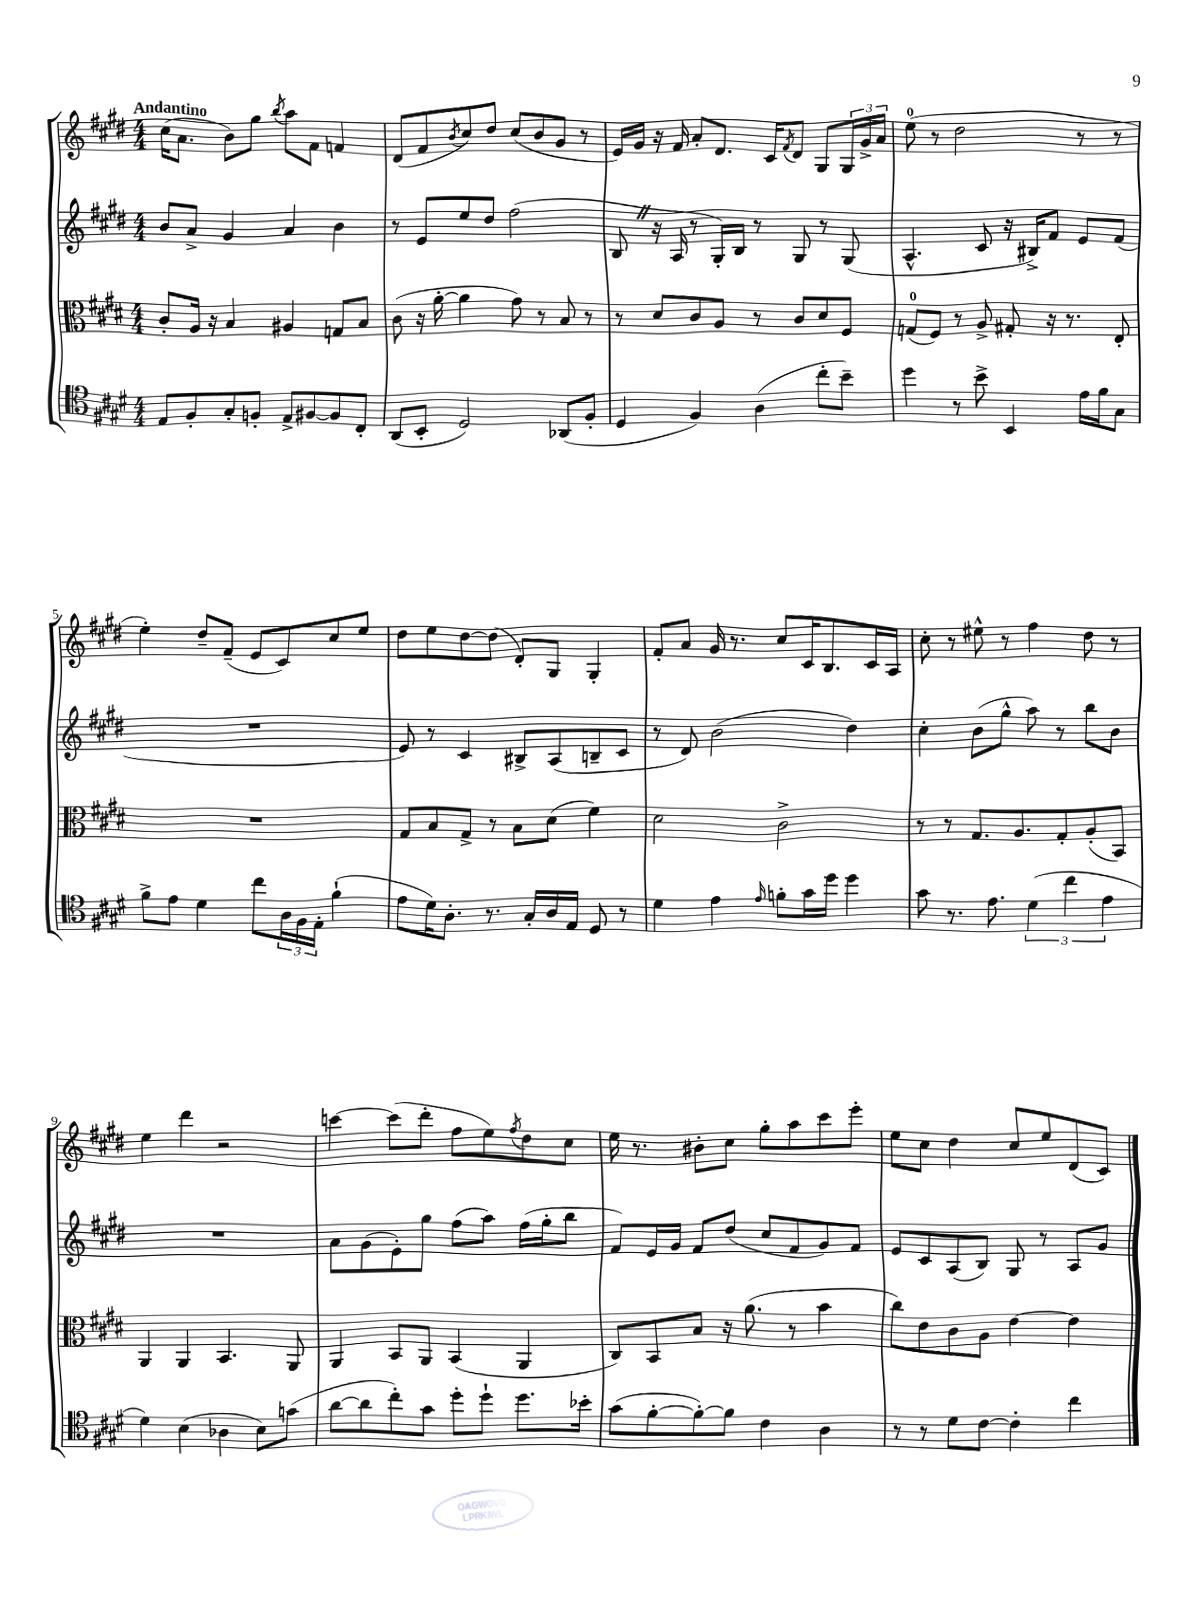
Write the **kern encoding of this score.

**kern	**kern	**kern	**kern
*staff4	*staff3	*staff2	*staff1
*clefC4	*clefC3	*clefG2	*clefG2
*k[f#c#g#d#]	*k[f#c#g#d#]	*k[f#c#g#d#]	*k[f#c#g#d#]
*M4/4	*M4/4	*M4/4	*M4/4
8E	8c#'	8b	(16cc#
.	.	.	8.a
8F#'	16A	8a^	.
.	16r	.	.
8G#'	4B	4g#	8b)
8F'	.	.	8gg#
.	.	.	8qbb
8E^	4A#	4a	8aa
[8F#	.	.	8f#
8F#]	8G	4b	4f
8C#'	8B	.	.
=	=	=	=
(8AA	(8c#	8r	(8d#
8BB'	16r	8e	8f#
.	[16a'	.	.
.	.	.	8qb
2D#)	4a]	8ee	8cc#)
.	.	8dd#	8dd#
.	8g#)	(2ff#	(8cc#
.	8r	.	8b
(8AA-	8B	.	8g#
8F#'	8r	.	8r
=	=	=	=
4D#	8r	8B	16e)
.	.	.	16g#
.	8d#	16r	16r
.	.	16A	16f#
4F#)	8c#	8r	8a'
.	8A	16G#')	8.d#
.	.	16B	.
(4A	8r	8r	.
.	.	.	16c#
.	.	.	8qf#
.	8c#	8G#	8d#
8cc#'	8d#	8r	8G#
8b~)	8F#	(8G#	24G#
.	.	.	24g#^
.	.	.	24a
=	=	=	=
4dd#	(8G	4.A^^	(8ee
.	8F#)	.	8r
8r	8r	.	2dd#
8b^	8A^	8c#	.
4BB	8G#'	16r	.
.	.	16B#^)	.
.	16r	8f#	.
.	8.r	.	.
16e	.	8e	8r
16f#	.	.	.
8G#	8E'	(8f#	8r
=	=	=	=
8f#^	1r	1r	4ee')
8e	.	.	.
4d#	.	.	8dd#~
.	.	.	(8f#~
8cc#	.	.	8e
24A	.	.	8c#)
24F#	.	.	.
24E'	.	.	.
(4f#`	.	.	8cc#
.	.	.	8ee
=	=	=	=
8e	8G#	8e)	8dd#
16d#)	8B	8r	8ee
8.A'	.	.	.
.	8G#^	4c#	[8dd#
8.r	8r	.	(8dd#]
.	8B	8B#^	8d#')
16G#'	.	.	.
16A	(8d#	(8A	8G#
16E	.	.	.
8D#	4f#)	8B~	4G#'
8r	.	8c#	.
=	=	=	=
4d#	2d#	8r	8f#'
.	.	8d#)	8a
4e	.	(2b	16g#
.	.	.	8.r
16qqe	.	.	.
8f'	2c#^	.	8cc#
16g#	.	.	16c#
16dd#	.	.	8.B
4dd#	.	4dd#)	.
.	.	.	16c#
.	.	.	16A
=	=	=	=
8g#	8r	4cc#'	8cc#'
8.r	8r	.	8r
.	8.G#	(8b	8ee#^^
8.e	.	.	.
.	.	8gg#^^	8r
.	8.A	.	.
(6d#	.	8aa)	4ff#
.	8G#'	8r	.
6cc#	.	.	.
.	(8A'	8bb	8dd#
6e	.	.	.
.	8BB)	8b	8r
=	=	=	=
4d#)	4AA	1r	4ee
(4B	4AA	.	4ddd#
4A-	4.BB	.	2r
8B)	.	.	.
(8g	8AA	.	.
=	=	=	=
[8a	4AA	8a	[4ccc
8a]	.	(8g#	.
8cc#')	8BB	8e')	(8ccc]
8g#	8AA	8gg#	8ddd#'
8dd#'	(4BB	(8ff#	8ff#
8dd#`	.	8aa)	8ee)
.	.	.	8qff#
8.dd#	4AA	(16ff#	8dd#
.	.	16gg#'	.
.	.	8bb	8cc#
16b-'	.	.	.
=	=	=	=
(8g#	8C#)	8f#)	16ee
.	.	.	8.r
[8f#'	8BB	16e	.
.	.	16g#	.
8f#'_)	8B	8f#	8b#'
8f#]	16r	(8dd#	8cc#
.	(8.a	.	.
4c#	.	8cc#	8gg#'
.	8r	8f#	8aa
4A	4b	8g#)	8ccc#
.	.	8f#	8eee'
=	=	=	=
8r	8cc#)	8e	8ee
8r	8e	8c#	8cc#
8d#	8c#	(8A	4dd#
[8c#	8A	8B)	.
4c#']	[4e	8G#	8cc#
.	.	8r	8ee
4cc#	4e]	8A	(8d#
.	.	8g#	8c#)
==	==	==	==
*-	*-	*-	*-
